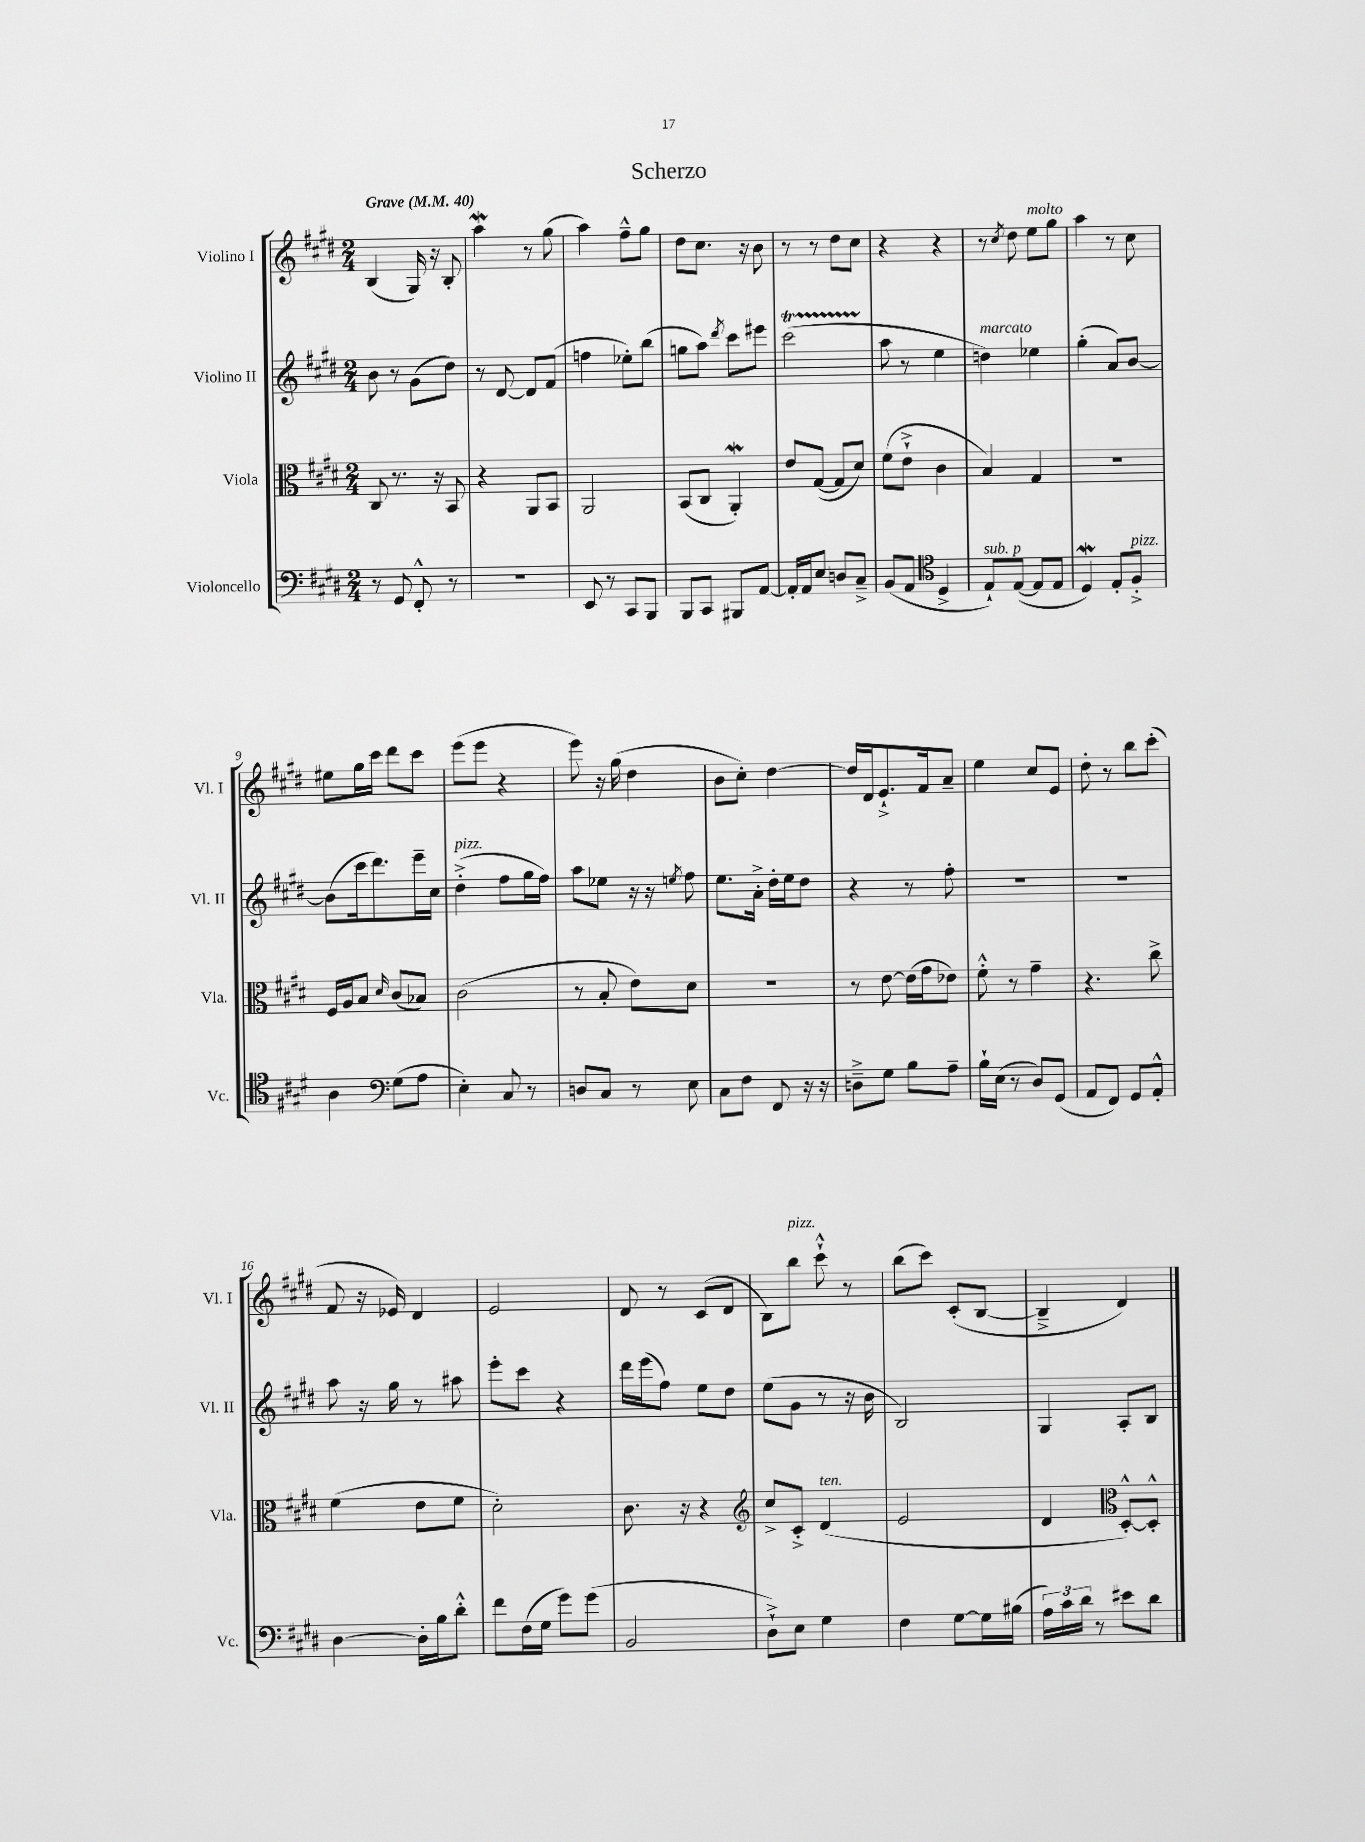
\header { title = "Scherzo" }
<<
\new StaffGroup <<
\new Staff = "s0" \with { instrumentName = "Violino I" shortInstrumentName = "Vl. I" } {
    \clef treble \key e \major \numericTimeSignature \time 2/4 \tempo "Grave" 4 = 40
    b4( gis16) r16 b8-. |
    a''4\mordent r8 gis''8( |
    a''4) fis''8---^ gis''8 |
    dis''8 cis''8. r16 b'8 |
    r8 r8 dis''8 cis''8 |
    r4 r4 |
    r8 \acciaccatura { cis''8 } dis''8 e''8^\markup { \italic "molto" } gis''8 |
    a''4 r8 cis''8 |
    eis''8 gis''16 cis'''16 dis'''8 cis'''8 |
    e'''8( e'''8 r4 |
    e'''8) r16 gis''16( dis''4 |
    b'8 cis''8-.) dis''4~ |
    dis''16 dis'16 e'8.-!-> fis'16 a'8-- |
    e''4 cis''8 e'8 |
    dis''8-. r8 b''8 cis'''8-.( |
    fis'8 r16 ees'16) dis'4 |
    e'2 |
    dis'8 r8 cis'8( dis'8 |
    b8) b''8^\markup { \italic "pizz." } cis'''8-!-^ r8 |
    b''8( cis'''8) cis'8-.( b8~ |
    b4---> dis'4) \bar "|." |
}
\new Staff = "s1" \with { instrumentName = "Violino II" shortInstrumentName = "Vl. II" } {
    \clef treble \key e \major \numericTimeSignature \time 2/4
    b'8 r8 gis'8( dis''8) |
    r8 dis'8~ dis'8 fis'8( |
    f''4 ees''8-.) b''8( |
    g''8 a''8) \acciaccatura { dis'''8 } cis'''8 eis'''8 |
    cis'''2\startTrillSpan( |
    a''8\stopTrillSpan r8 e''4 |
    d''4^\markup { \italic "marcato" }) ees''4 |
    gis''4-.( a'8) b'8~ |
    b'8( cis'''16 dis'''8.) e'''16-- cis''16 |
    dis''4-.->^\markup { \italic "pizz." }( fis''8 gis''16 fis''16) |
    a''8 ees''8 r16 r16 \acciaccatura { e''8 } fis''8 |
    e''8. a'16-.-> dis''16-. e''16 dis''8 |
    r4 r8 fis''8-. |
    r2 |
    R2 |
    a''8 r16 gis''16 r8 ais''8 |
    e'''8-. cis'''8 r4 |
    dis'''16 e'''16( fis''8) e''8 dis''8 |
    e''8( gis'8 r8 r16 b'16 |
    b2) |
    gis4 a8-. b8 \bar "|." |
}
\new Staff = "s2" \with { instrumentName = "Viola" shortInstrumentName = "Vla." } {
    \clef alto \key e \major \numericTimeSignature \time 2/4
    cis8 r8. r16 b,8 |
    r4 a,8 b,8 |
    a,2 |
    b,8( cis8 a,4-.\mordent) |
    e'8 gis8~( gis8 dis'8) |
    fis'8( e'8-!-> cis'4 |
    b4) gis4 |
    R2 |
    fis16 a16 b8 \grace { dis'16 } cis'8( bes8) |
    cis'2( |
    r8 b8-. e'8) dis'8 |
    R2 |
    r8 e'8~ e'16( gis'16 ees'8) |
    fis'8-.-^ r8 gis'4-- |
    r4. cis''8-> |
    fis'4( e'8 fis'8 |
    dis'2-.) |
    cis'8. r16 r4 |
    \clef treble cis''8-> cis'8-.-> dis'4^\markup { \italic "ten." }( |
    e'2 |
    dis'4 \clef alto dis8~-.-^) dis8-.-^ \bar "|." |
}
\new Staff = "s3" \with { instrumentName = "Violoncello" shortInstrumentName = "Vc." } {
    \clef bass \key e \major \numericTimeSignature \time 2/4
    r8 gis,8 fis,8-.-^ r8 |
    r2 |
    e,8 r8 cis,8 b,,8 |
    b,,8 cis,8 bis,,8 a,8~ |
    a,16-. a,16 e8 d8 cis8---> |
    b,8( a,8 \clef tenor dis4-> |
    e8-!^\markup { \italic "sub. p" }) e8~( e8 e8 |
    dis4\mordent) e8-. fis8-.->^\markup { \italic "pizz." } |
    a4 \clef bass gis8( a8 |
    e4-.) cis8 r8 |
    d8 cis8 r8 e8 |
    cis8 fis8 fis,8 r16 r16 |
    d8---> gis8 b8 a8-- |
    b16-! e16( r8 dis8) gis,8( |
    a,8 fis,8) gis,8 a,8-.-^ |
    dis4~ dis16-. b16 dis'8-.-^ |
    fis'8 fis16( gis16 gis'8) gis'8( |
    b,2 |
    dis8-!->) e8 gis4 |
    fis4 gis8~ gis16 bis16( |
    \tuplet 3/2 { a16) cis'16 dis'16 } r8 eis'8 dis'8 \bar "|." |
}
>>
>>
